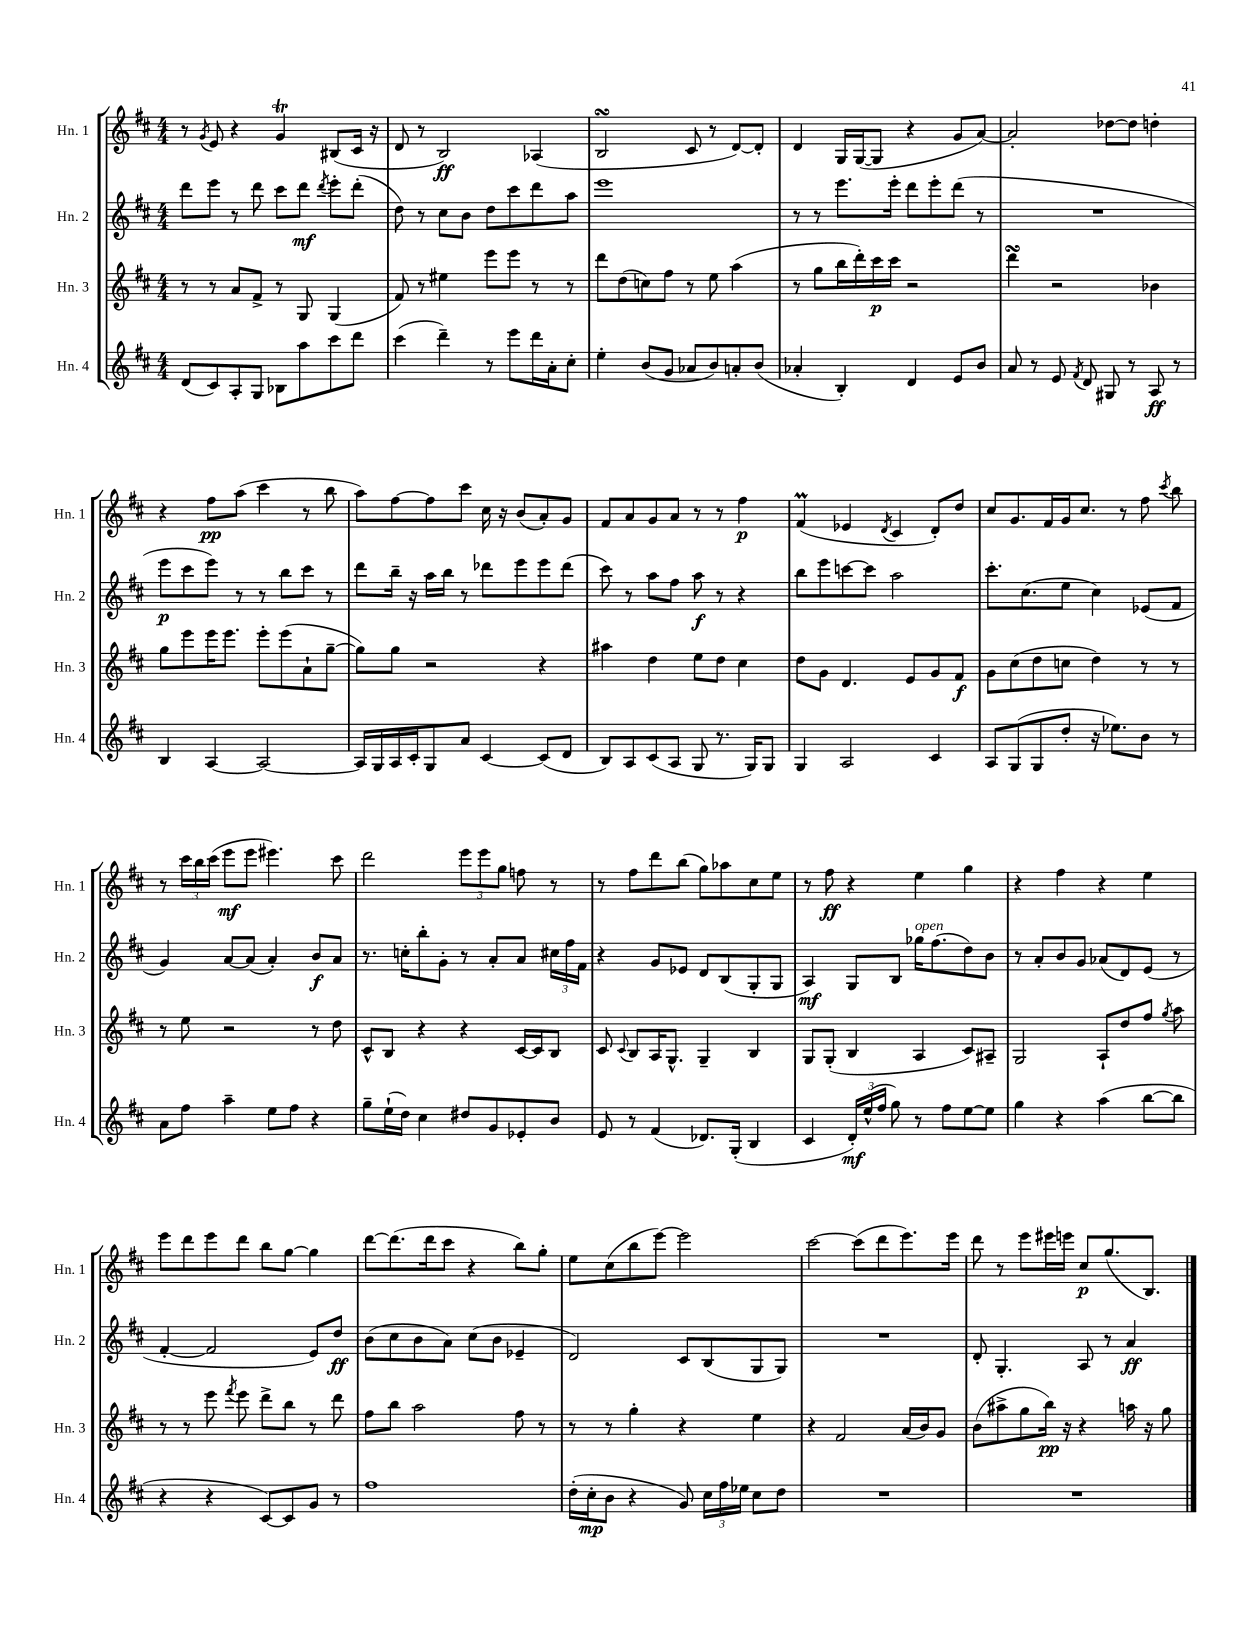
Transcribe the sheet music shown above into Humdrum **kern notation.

**kern	**dynam	**kern	**dynam	**kern	**dynam	**kern	**dynam
*part4	*part4	*part3	*part3	*part2	*part2	*part1	*part1
*staff4	*staff4	*staff3	*staff3	*staff2	*staff2	*staff1	*staff1
*I"Hn. 4	*	*I"Hn. 3	*	*I"Hn. 2	*	*I"Hn. 1	*
*I'Hn. 4	*	*I'Hn. 3	*	*I'Hn. 2	*	*I'Hn. 1	*
*clefG2	*	*clefG2	*	*clefG2	*	*clefG2	*
*k[f#c#]	*	*k[f#c#]	*	*k[f#c#]	*	*k[f#c#]	*
*M4/4	*	*M4/4	*	*M4/4	*	*M4/4	*
=19	=19	=19	=19	=19	=19	=19	=19
(8d/L	.	8r	.	8ddd\L	.	8r	.
.	.	.	.	.	.	8qg/	.
8c#/)	.	8r	.	8eee\J	.	8e/	.
8A'/	.	8a/L	.	8r	.	4r	.
8G/J	.	8f#^/J	.	8ddd\	.	.	.
8B-X\L	.	8r	.	8ccc#\L	.	4gT/	.
8aa\	.	8G/	.	8ddd\J	mf	.	.
.	.	.	.	8qddd/	.	.	.
8ccc#\	.	(4G/	.	8eee'\L	.	(8B#X/L	.
8ddd\J	.	.	.	(8ddd'\J	.	16c#/Jk	.
.	.	.	.	.	.	16r	.
=20	=20	=20	=20	=20	=20	=20	=20
(4ccc#\	.	8f#/)	.	8dd\)	.	8d/	.
.	.	8r	.	8r	.	8r	.
4ddd~\)	.	4ee#X\	.	8cc#\L	.	2B/)	ff
.	.	.	.	8b\J	.	.	.
8r	.	8eee\L	.	8dd\L	.	.	.
8eee\L	.	8eee\J	.	8ccc#\	.	.	.
16ddd\L	.	8r	.	8ddd\	.	(4A-X/	.
16a'\J	.	.	.	.	.	.	.
8cc#'\J	.	8r	.	8aa\J	.	.	.
=21	=21	=21	=21	=21	=21	=21	=21
4ee'\	.	8ddd\L	.	1eee	.	2BsSSS/	.
.	.	(8dd\	.	.	.	.	.
(8b/L	.	8ccn\)	.	.	.	.	.
8g/J	.	8ff#\J	.	.	.	.	.
8a-X/L	.	8r	.	.	.	8c#/	.
8b/)	.	8ee\	.	.	.	8r	.
8an'/	.	(4aa\	.	.	.	[8d/L)	.
(8b/J	.	.	.	.	.	8d'/J]	.
=22	=22	=22	=22	=22	=22	=22	=22
4a-X'/	.	8r	.	8r	.	4d/	.
.	.	8gg\L	.	8r	.	.	.
4B'/)	.	16bb\L	.	8.eee\L	.	16G/LL	.
.	.	16ddd'\)	.	.	.	([16G/J	.
.	.	16ccc#\	p	.	.	8G/J]	.
.	.	16ccc#\JJ	.	16eee'\Jk	.	.	.
4d/	.	2r	.	8ddd\L	.	4r	.
.	.	.	.	8eee'\	.	.	.
8e/L	.	.	.	(8ddd\J	.	8g/L	.
8b/J	.	.	.	8r	.	[8a/J)	.
=23	=23	=23	=23	=23	=23	=23	=23
8a/	.	4dddsSSs\	.	1r	.	2a'/]	.
8r	.	.	.	.	.	.	.
8e/	.	2r	.	.	.	.	.
8qf#/	.	.	.	.	.	.	.
8d/	.	.	.	.	.	.	.
8G#X/	.	.	.	.	.	[8dd-X\L	.
8r	.	.	.	.	.	8dd-\J]	.
8A/	ff	4b-X\	.	.	.	4ddn'\	.
8r	.	.	.	.	.	.	.
!!LO:LB:g=z
=24	=24	=24	=24	=24	=24	=24	=24
4B/	.	8gg\L	.	8eee\L	p	4r	.
.	.	8eee\	.	8ccc#\	.	.	.
[4A/	.	16eee\K	.	8eee\J)	.	8ff#\L	pp
.	.	8.eee\J	.	.	.	.	.
.	.	.	.	8r	.	(8aa\J	.
2A/_	.	8eee'\L	.	8r	.	4ccc#\	.
.	.	(8eee\	.	8bb\L	.	.	.
.	.	8a`\	.	8ccc#\J	.	8r	.
.	.	[8gg~\J	.	8r	.	8bb\	.
=25	=25	=25	=25	=25	=25	=25	=25
16A/LL]	.	8gg\L])	.	8ddd\L	.	8aa\L)	.
16G/	.	.	.	.	.	.	.
16A/	.	8gg\J	.	16bb~\Jk	.	[8ff#\	.
16c#'/J	.	.	.	16r	.	.	.
8G/	.	2r	.	16aa\LL	.	8ff#\]	.
.	.	.	.	16bb\JJ	.	.	.
8a/J	.	.	.	8r	.	8ccc#\J	.
[4c#/	.	.	.	8ddd-X\L	.	16cc#\	.
.	.	.	.	.	.	16r	.
.	.	.	.	8eee\	.	(8b/L	.
(8c#/L]	.	4r	.	8eee\	.	8a'/)	.
8d/J	.	.	.	(8ddd-\J	.	8g/J	.
=26	=26	=26	=26	=26	=26	=26	=26
8B/L)	.	4aa#X\	.	8ccc#\)	.	8f#/L	.
8A/	.	.	.	8r	.	8a/	.
(8c#/	.	4dd\	.	8aa\L	.	8g/	.
8A/J	.	.	.	8ff#\J	.	8a/J	.
8G/	.	8ee\L	.	8aa\	f	8r	.
8.r	.	8dd\J	.	8r	.	8r	.
.	.	4cc#\	.	4r	.	4ff#\	p
16G/KL)	.	.	.	.	.	.	.
8G/J	.	.	.	.	.	.	.
=27	=27	=27	=27	=27	=27	=27	=27
4G/	.	8dd\L	.	8bb\L	.	(4f#m/	.
.	.	8g\J	.	8eee\	.	.	.
2A/	.	4.d/	.	[8cccn\	.	4e-X/	.
.	.	.	.	8ccc\J]	.	.	.
.	.	.	.	.	.	8qd/	.
.	.	.	.	2aa\	.	4c#/	.
.	.	8e/L	.	.	.	.	.
4c#/	.	8g/	.	.	.	8d'/L)	.
.	.	8f#/J	f	.	.	8dd/J	.
=28	=28	=28	=28	=28	=28	=28	=28
8A/L	.	8g\L	.	8.ccc#'\L	.	8cc#/L	.
(8G/	.	(8cc#\	.	.	.	8.g/	.
.	.	.	.	(8.cc#\	.	.	.
8G/	.	8dd\	.	.	.	.	.
.	.	.	.	.	.	16f#/L	.
8dd'/J	.	8ccn\J	.	8ee\J	.	16g/J	.
.	.	.	.	.	.	8.cc#/J	.
16r	.	4dd\)	.	4cc#\)	.	.	.
8.ee-X\L)	.	.	.	.	.	.	.
.	.	.	.	.	.	8r	.
8b\J	.	8r	.	(8e-X/L	.	8ff#\	.
.	.	.	.	.	.	8qccc#/	.
8r	.	8r	.	8f#/J	.	8bb\	.
!!LO:LB:g=z
=29	=29	=29	=29	=29	=29	=29	=29
8a\L	.	8r	.	4g/)	.	8r	.
8ff#\J	.	8ee\	.	.	.	24ccc#\LL	.
.	.	.	.	.	.	24bb\	.
.	.	.	.	.	.	(24ccc#\JJ	.
4aa~\	.	2r	.	[8a/L	.	8eee\L	mf
.	.	.	.	(8a/J]	.	8eee\J	.
8ee\L	.	.	.	4a'/)	.	4.eee#X\)	.
8ff#\J	.	.	.	.	.	.	.
4r	.	8r	.	8b/L	f	.	.
.	.	8dd\	.	8a/J	.	8ccc#\	.
=30	=30	=30	=30	=30	=30	=30	=30
8gg~\L	.	8c#^^/L	.	8.r	.	2ddd\	.
(16ee`\L	.	8B/J	.	.	.	.	.
16dd\JJ)	.	.	.	16ccn'\KL	.	.	.
4cc#\	.	4r	.	8bb'\	.	.	.
.	.	.	.	8g'\J	.	.	.
8dd#X/L	.	4r	.	8r	.	12eee\L	.
.	.	.	.	.	.	12eee\	.
8g/	.	.	.	8a'/L	.	.	.
.	.	.	.	.	.	12gg\J	.
8e-X'/	.	[16c#/LL	.	8a/J	.	8ffn\	.
.	.	16c#/J]	.	.	.	.	.
8b/J	.	8B/J	.	24cc#X\LL	.	8r	.
.	.	.	.	24ff#\	.	.	.
.	.	.	.	24f#\JJ	.	.	.
=31	=31	=31	=31	=31	=31	=31	=31
8e/	.	8c#/	.	4r	.	8r	.
.	.	8qqc#/	.	.	.	.	.
8r	.	8B/L	.	.	.	8ff#\L	.
(4f#/	.	16A/K	.	8g/L	.	8ddd\	.
.	.	8.G^^/J	.	.	.	.	.
.	.	.	.	8e-X/J	.	(8bb\J	.
8.d-X/L)	.	4G~/	.	8d/L	.	8gg\L)	.
.	.	.	.	(8B/	.	8aa-X\	.
(16G'/Jk	.	.	.	.	.	.	.
4B/	.	4B/	.	8G'/	.	8cc#\	.
.	.	.	.	8G/J	.	8ee\J	.
=32	=32	=32	=32	=32	=32	=32	=32
4c#/	.	8G/L	.	4A/)	mf	8r	.
.	.	(8G'/J	.	.	.	8ff#\	ff
24d'/LL)	mf	4B/	.	8G/L	.	4r	.
(24ee^^/	.	.	.	.	.	.	.
24ff#/JJ	.	.	.	.	.	.	.
8gg\)	.	.	.	8B/J	.	.	.
!	!	!	!	!LO:TX:a:i:t=open	!	!	!
8r	.	4A/	.	16gg-X\KL	.	4ee\	.
.	.	.	.	(8.ff#\	.	.	.
8ff#\L	.	.	.	.	.	.	.
[8ee\	.	8c#/L)	.	8dd\)	.	4gg\	.
8ee\J]	.	8A#X~/J	.	8b\J	.	.	.
=33	=33	=33	=33	=33	=33	=33	=33
4gg\	.	2G/	.	8r	.	4r	.
.	.	.	.	8a'/L	.	.	.
4r	.	.	.	8b/	.	4ff#\	.
.	.	.	.	8g/J	.	.	.
(4aa\	.	8A`/L	.	(8a-X/L	.	4r	.
.	.	8dd/	.	8d/)	.	.	.
[8bb\L	.	8ff#/J	.	(8e/J	.	4ee\	.
.	.	8qgg/	.	.	.	.	.
8bb\J]	.	8aa\	.	8r	.	.	.
!!LO:LB:g=z
=34	=34	=34	=34	=34	=34	=34	=34
4r	.	8r	.	[4f#'/	.	8eee\L	.
.	.	8r	.	.	.	8ddd\	.
4r	.	8eee\	.	2f#/]	.	8eee\	.
.	.	8qfff#/	.	.	.	.	.
.	.	8eee\	.	.	.	8ddd\J	.
[8c#/L)	.	8ddd^\L	.	.	.	8bb\L	.
8c#/]	.	8bb\J	.	.	.	[8gg\J	.
8g/J	.	8r	.	8e/L)	.	4gg\]	.
8r	.	8ddd\	.	8dd/J	ff	.	.
=35	=35	=35	=35	=35	=35	=35	=35
1ff#	.	8ff#\L	.	(8b\L	.	[8ddd\L	.
.	.	8bb\J	.	8cc#\	.	(8.ddd\]	.
.	.	2aa\	.	8b\	.	.	.
.	.	.	.	.	.	16ddd\k	.
.	.	.	.	8a\J)	.	8ccc#\J	.
.	.	.	.	(8cc#\L	.	4r	.
.	.	.	.	8b\J	.	.	.
.	.	8ff#\	.	4e-X~/	.	8bb\L)	.
.	.	8r	.	.	.	8gg'\J	.
=36	=36	=36	=36	=36	=36	=36	=36
(16dd'\LL	.	8r	.	2d/)	.	8ee\L	.
16cc#'\J	mp	.	.	.	.	.	.
8b\J	.	8r	.	.	.	(8cc#\	.
4r	.	4gg'\	.	.	.	8bb\	.
.	.	.	.	.	.	[8eee\J)	.
8g/)	.	4r	.	8c#/L	.	2eee\]	.
24cc#\LL	.	.	.	(8B/	.	.	.
24ff#\	.	.	.	.	.	.	.
24ee-X\JJ	.	.	.	.	.	.	.
8cc#\L	.	4ee\	.	8G/	.	.	.
8dd\J	.	.	.	8G/J)	.	.	.
=37	=37	=37	=37	=37	=37	=37	=37
1r	.	4r	.	1r	.	[2ccc#\	.
.	.	2f#/	.	.	.	.	.
.	.	.	.	.	.	(8ccc#\L]	.
.	.	.	.	.	.	8ddd\	.
.	.	(16a/LL	.	.	.	8.eee\)	.
.	.	16b/J)	.	.	.	.	.
.	.	8g/J	.	.	.	.	.
.	.	.	.	.	.	16eee\Jk	.
=38	=38	=38	=38	=38	=38	=38	=38
1r	.	(8b\L	.	8d'/	.	8ddd\	.
.	.	8aa#X^\	.	4.G'/	.	8r	.
.	.	8gg\	.	.	.	8eee\L	.
.	.	16bb\Jk)	pp	.	.	16eee#X\L	.
.	.	16r	.	.	.	16eeen\JJ	.
.	.	4r	.	8A/	.	8cc#/L	p
.	.	.	.	8r	.	(8.gg/	.
.	.	16aan\	.	4a/	ff	.	.
.	.	16r	.	.	.	8.B/J)	.
.	.	8gg\	.	.	.	.	.
==	==	==	==	==	==	==	==
*-	*-	*-	*-	*-	*-	*-	*-
